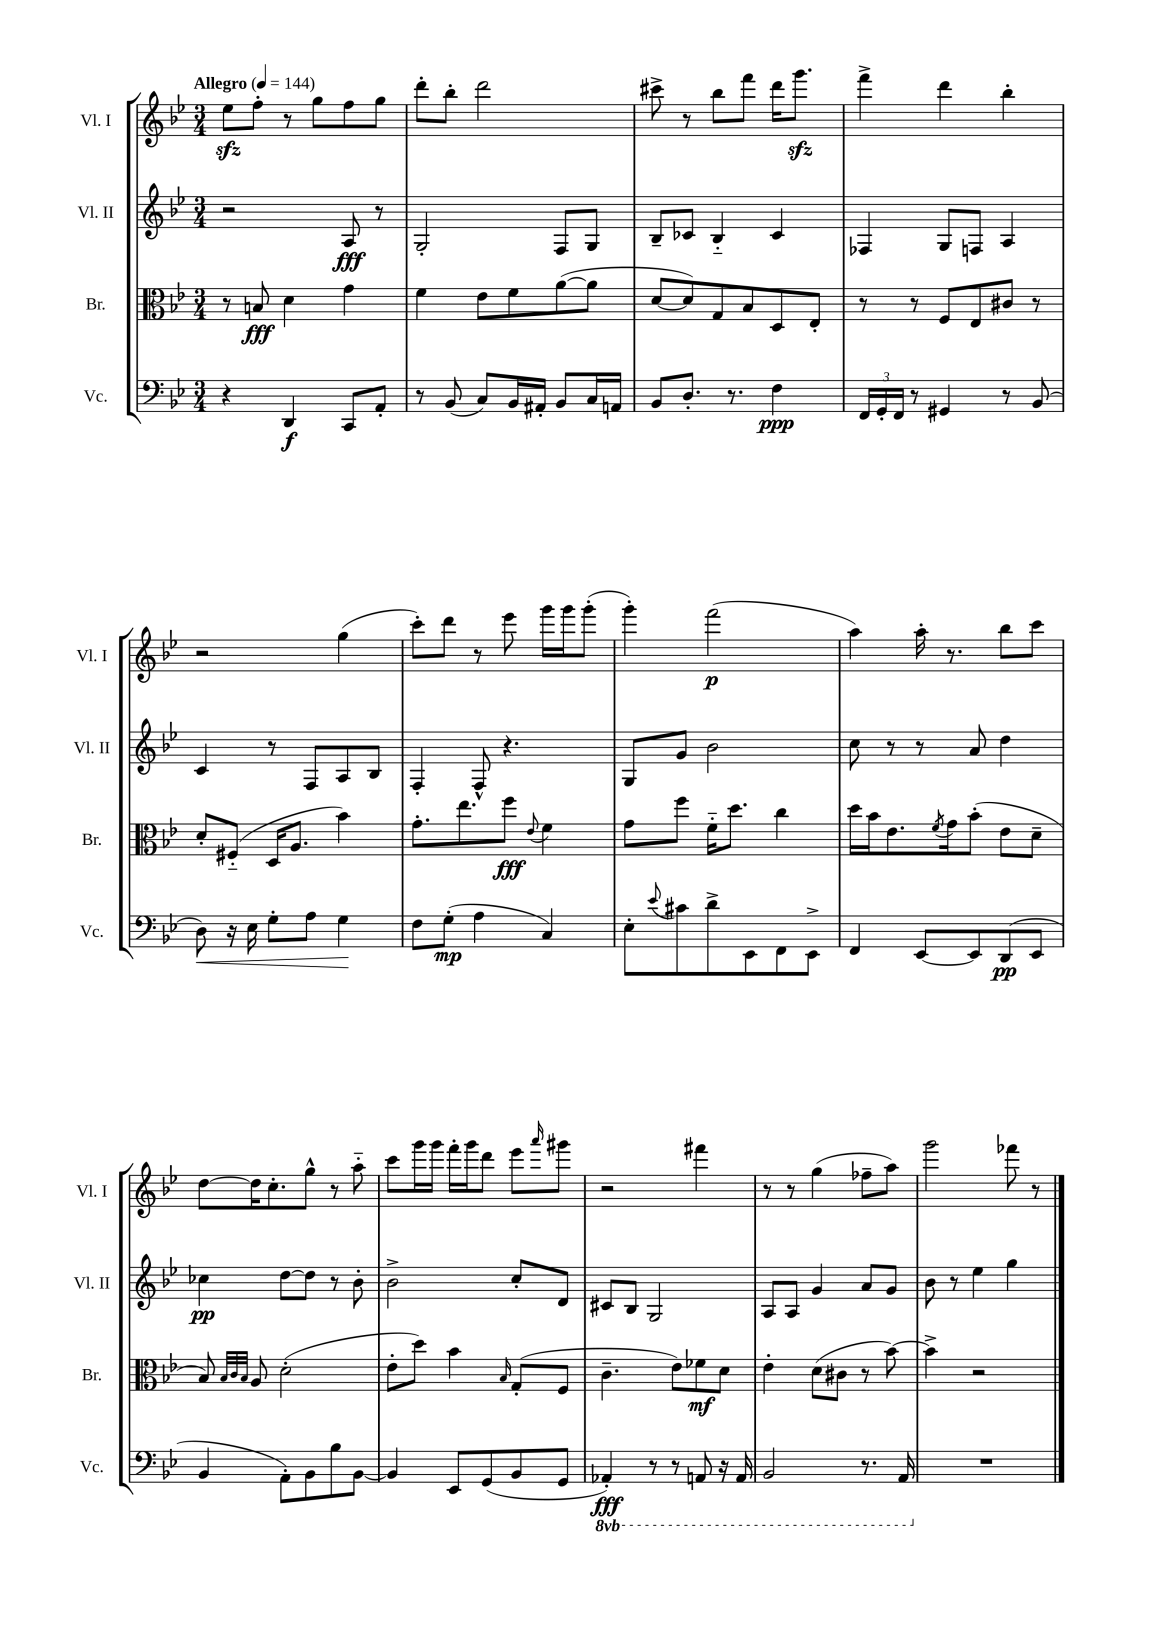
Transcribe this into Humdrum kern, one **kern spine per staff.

**kern	**dynam	**kern	**dynam	**kern	**dynam	**kern	**dynam
*part4	*part4	*part3	*part3	*part2	*part2	*part1	*part1
*staff4	*staff4	*staff3	*staff3	*staff2	*staff2	*staff1	*staff1
*I"Vc.	*	*I"Br.	*	*I"Vl. II	*	*I"Vl. I	*
*I'Vc.	*	*I'Br.	*	*I'Vl. II	*	*I'Vl. I	*
*clefF4	*	*clefC3	*	*clefG2	*	*clefG2	*
*k[b-e-]	*	*k[b-e-]	*	*k[b-e-]	*	*k[b-e-]	*
*M3/4	*	*M3/4	*	*M3/4	*	*M3/4	*
*MM144	*	*MM144	*	*MM144	*	*MM144	*
=1	=1	=1	=1	=1	=1	=1	=1
!	!	!	!	!	!	!LO:TX:a:B:t=Allegro	!
4r	.	8r	.	2r	.	8ee-zz\L	.
.	.	8Bn/	fff	.	.	8ff'\J	.
4DD/	f	4d\	.	.	.	8r	.
.	.	.	.	.	.	8gg\L	.
8CC/L	.	4g\	.	8A/	fff	8ff\	.
8AA'/J	.	.	.	8r	.	8gg\J	.
=2	=2	=2	=2	=2	=2	=2	=2
8r	.	4f\	.	2G'/	.	8ddd'\L	.
(8BB-/	.	.	.	.	.	8bb-'\J	.
8C/L)	.	8e-\L	.	.	.	2ddd\	.
16BB-/L	.	8f\	.	.	.	.	.
16AA#X'/JJ	.	.	.	.	.	.	.
8BB-/L	.	([8a\	.	8F/L	.	.	.
16C/L	.	8a\J]	.	8G/J	.	.	.
16AAn/JJ	.	.	.	.	.	.	.
=3	=3	=3	=3	=3	=3	=3	=3
8BB-/L	.	[8d/L	.	8B-~/L	.	8ccc#X^\	.
8.D'/J	.	8d/])	.	8c-X/J	.	8r	.
.	.	8G/	.	4B-/	.	8bb-\L	.
8.r	.	.	.	.	.	.	.
.	.	8B-/	.	.	.	8fff\J	.
4F\	ppp	8D/	.	4c-/	.	16ddd\KL	.
.	.	.	.	.	.	8.gggzz\J	.
.	.	8E-'/J	.	.	.	.	.
=4	=4	=4	=4	=4	=4	=4	=4
24FF/LL	.	8r	.	4F-X/	.	4fff^\	.
24GG'/	.	.	.	.	.	.	.
24FF/JJ	.	.	.	.	.	.	.
8r	.	8r	.	.	.	.	.
4GG#X/	.	8F/L	.	8G/L	.	4ddd\	.
.	.	8E-/	.	8Fn/J	.	.	.
8r	.	8c#X/J	.	4A/	.	4bb-'\	.
(8BB-/	.	8r	.	.	.	.	.
!!LO:LB:g=z
=5	=5	=5	=5	=5	=5	=5	=5
!	!LO:HP:b	!	!	!	!	!	!
8D\)	<	8d'/L	.	4c/	.	2r	.
16r	.	(8F#X/J	.	.	.	.	.
16E-\	.	.	.	.	.	.	.
8G'\L	.	16D/KL	.	8r	.	.	.
.	.	8.A/J	.	.	.	.	.
8A\J	.	.	.	8F/L	.	.	.
4G\	.	4b-\)	.	8A/	.	(4gg\	.
.	.	.	.	8B-/J	.	.	.
.	[	.	.	.	.	.	.
=6	=6	=6	=6	=6	=6	=6	=6
8F\L	.	8.g'\L	.	4F'/	.	8ccc'\L)	.
(8G'\J	mp	.	.	.	.	8ddd\J	.
.	.	8.ee-\	.	.	.	.	.
4A\	.	.	.	8F^^/	.	8r	.
.	.	8ff\J	fff	4.r	.	8eee-\	.
.	.	8qqe-/	.	.	.	.	.
4C/)	.	4f\	.	.	.	16ggg\LL	.
.	.	.	.	.	.	16ggg\J	.
.	.	.	.	.	.	(8ggg'\J	.
=7	=7	=7	=7	=7	=7	=7	=7
8E-'\L	.	8g\L	.	8G/L	.	4ggg'\)	.
8qqe-/	.	.	.	.	.	.	.
8c#X\	.	8ff\J	.	8g/J	.	.	.
8d^\	.	16f\KL	.	2b-\	.	(2fff\	p
.	.	8.dd\J	.	.	.	.	.
8EE-\	.	.	.	.	.	.	.
8FF\	.	4cc\	.	.	.	.	.
8EE-^\J	.	.	.	.	.	.	.
=8	=8	=8	=8	=8	=8	=8	=8
4FF/	.	16dd\LL	.	8cc\	.	4aa\)	.
.	.	16b-\J	.	.	.	.	.
.	.	8.e-\	.	8r	.	.	.
[8EE-/L	.	.	.	8r	.	16aa'\	.
.	.	8qf/	.	.	.	.	.
.	.	16g\k	.	.	.	8.r	.
8EE-/]	.	(8b-'\J	.	8a/	.	.	.
(8DD/	pp	8e-\L	.	4dd\	.	8bb-\L	.
8EE-/J	.	8d~\J	.	.	.	8ccc\J	.
!!LO:LB:g=z
=9	=9	=9	=9	=9	=9	=9	=9
4BB-/	.	8B-/)	.	4cc-X\	pp	[8dd\L	.
.	.	32qqB-/LLL	.	.	.	.	.
.	.	32qqc/	.	.	.	.	.
.	.	32qqB-/JJJ	.	.	.	.	.
.	.	8A/	.	.	.	16dd\K]	.
.	.	.	.	.	.	8.cc'\	.
8AA'\L)	.	(2d'\	.	[8dd\L	.	.	.
8BB-\	.	.	.	8dd\J]	.	8gg^^\J	.
8B-\	.	.	.	8r	.	8r	.
[8BB-\J	.	.	.	8b-'\	.	8aa\	.
=10	=10	=10	=10	=10	=10	=10	=10
4BB-/]	.	8e-'\L	.	2b-^\	.	8ccc\L	.
.	.	8dd\J)	.	.	.	16ggg\L	.
.	.	.	.	.	.	16ggg\JJ	.
8EE-/L	.	4b-\	.	.	.	16fff'\LL	.
.	.	.	.	.	.	16ggg\J	.
(8GG/	.	.	.	.	.	8ddd\J	.
.	.	16qqB-/	.	.	.	.	.
8BB-/	.	(8G'/L	.	8cc'/L	.	8eee-\L	.
.	.	.	.	.	.	16qqaaa/	.
8GG/J	.	8F/J	.	8d/J	.	8ggg#X\J	.
=11	=11	=11	=11	=11	=11	=11	=11
*8ba	*	*	*	*	*	*	*
4AAA-X'/)	fff	4.c~\	.	8c#X/L	.	2r	.
.	.	.	.	8B-/J	.	.	.
8r	.	.	.	2G/	.	.	.
8r	.	8e-\L)	.	.	.	.	.
8AAAn/	.	8f-X\	mf	.	.	4fff#X\	.
16r	.	8d\J	.	.	.	.	.
16AAA/	.	.	.	.	.	.	.
=12	=12	=12	=12	=12	=12	=12	=12
2BBB-/	.	4e-'\	.	8A/L	.	8r	.
.	.	.	.	8A/J	.	8r	.
.	.	(8d\L	.	4g/	.	(4gg\	.
.	.	8c#X\J	.	.	.	.	.
8.r	.	8r	.	8a/L	.	8ff-X~\L	.
.	.	[8b-\)	.	8g/J	.	8aa\J)	.
16AAA/	.	.	.	.	.	.	.
=13	=13	=13	=13	=13	=13	=13	=13
*X8ba	*	*	*	*	*	*	*
2.r	.	4b-^\]	.	8b-\	.	2ggg\	.
.	.	.	.	8r	.	.	.
.	.	2r	.	4ee-\	.	.	.
.	.	.	.	4gg\	.	8fff-X\	.
.	.	.	.	.	.	8r	.
==	==	==	==	==	==	==	==
*-	*-	*-	*-	*-	*-	*-	*-
